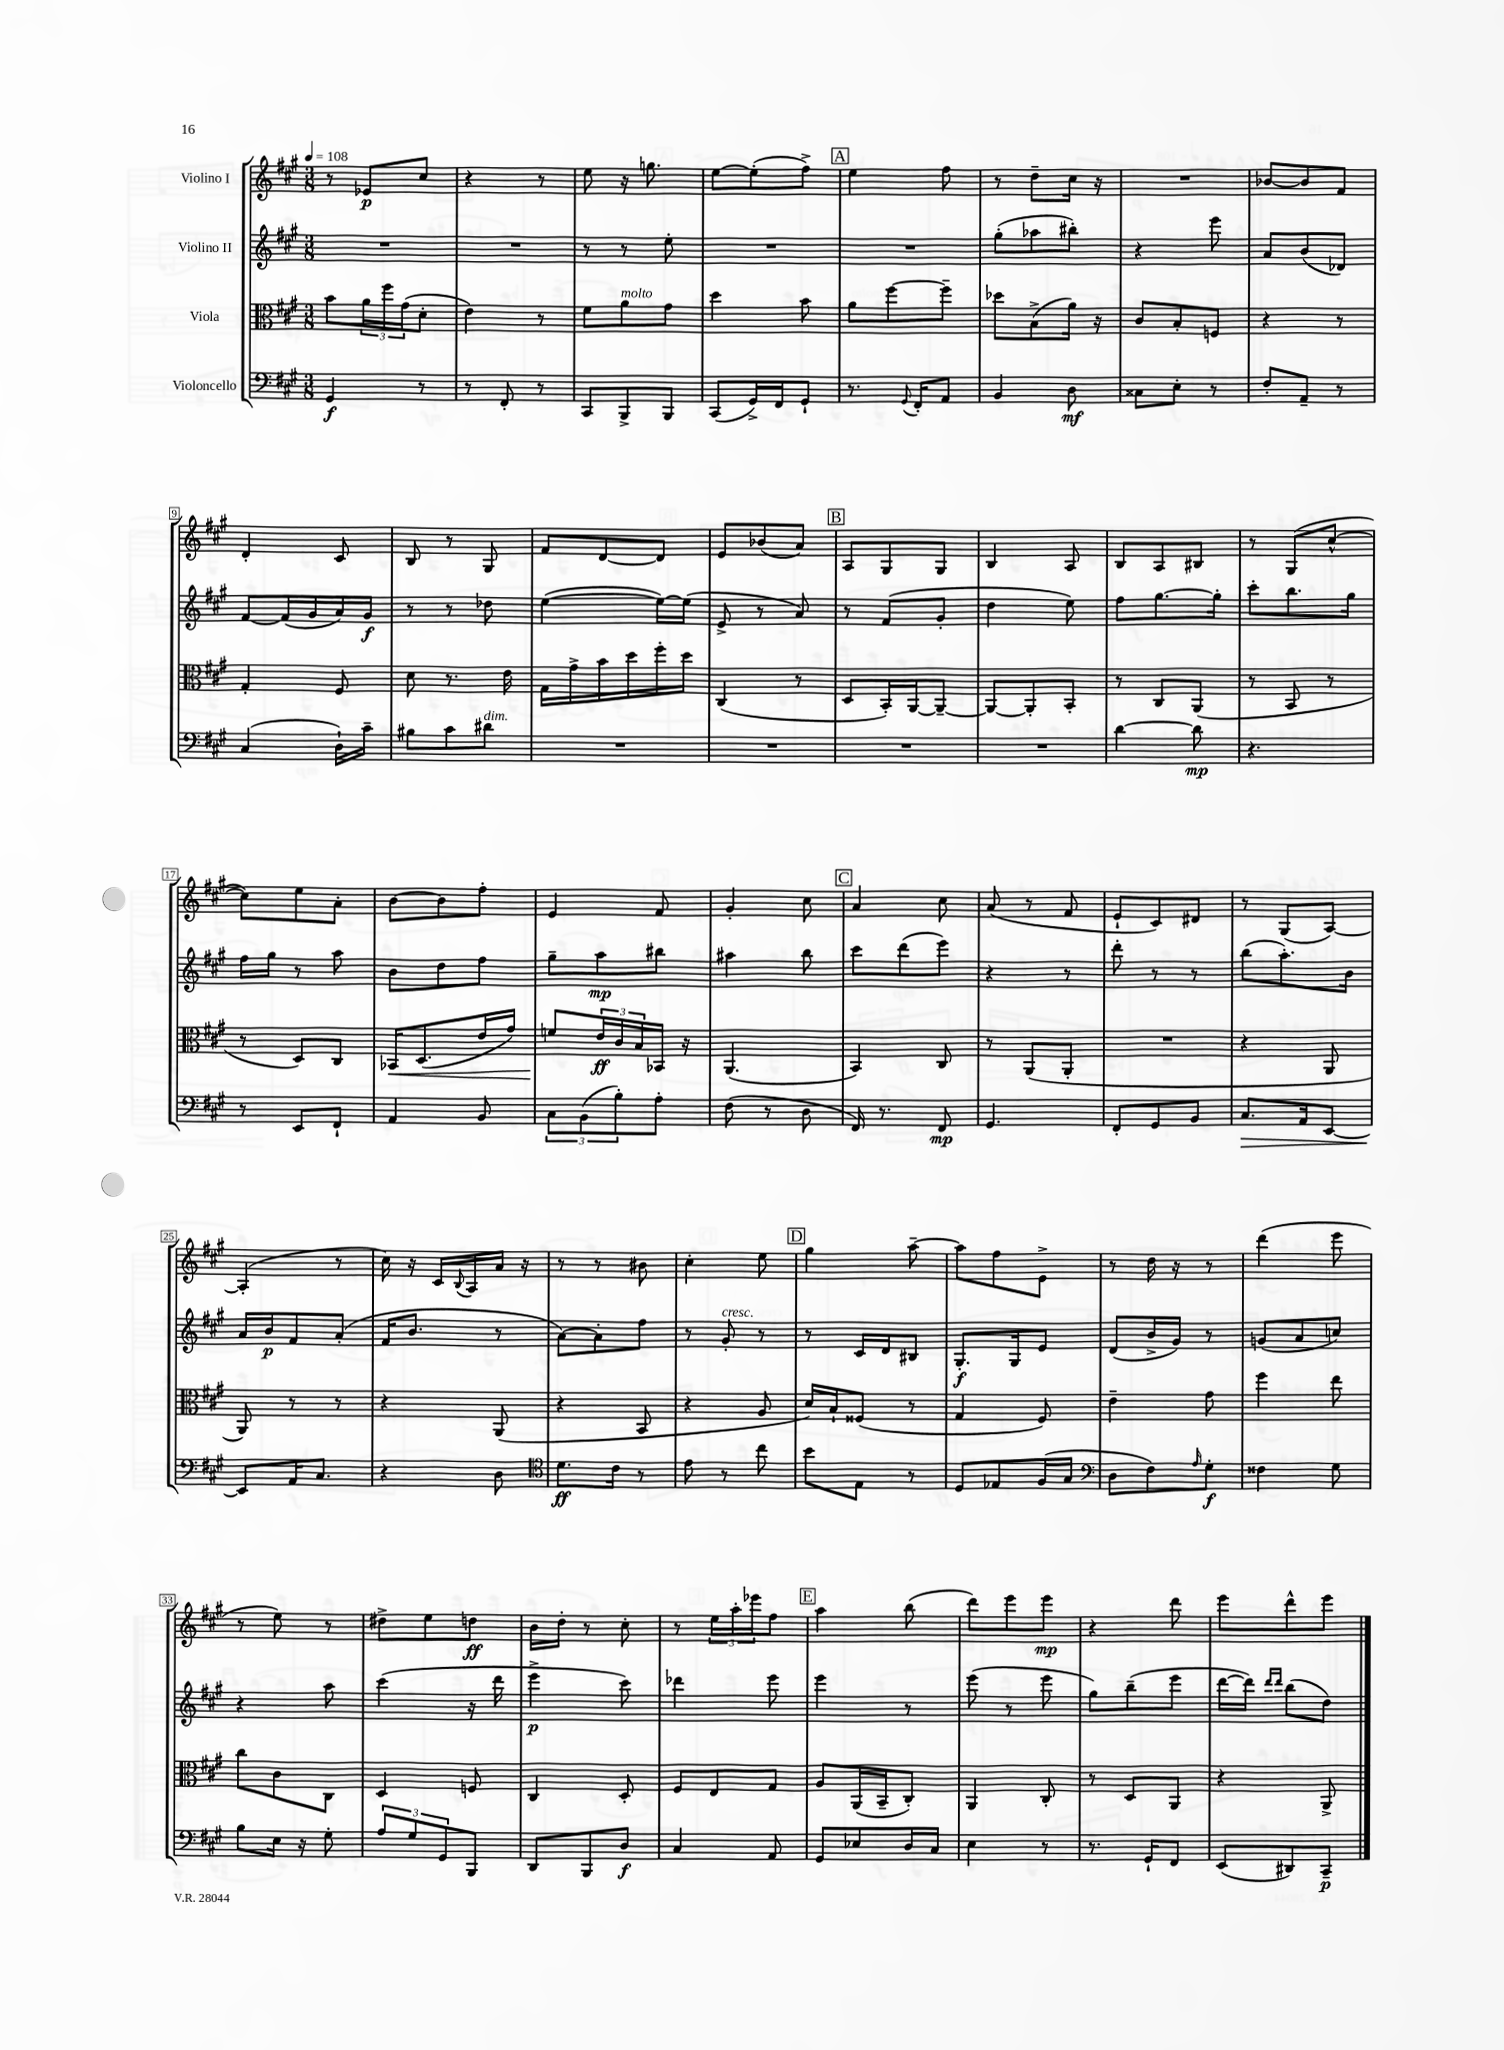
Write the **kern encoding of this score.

**kern	**kern	**kern	**kern
*staff4	*staff3	*staff2	*staff1
*clefF4	*clefC3	*clefG2	*clefG2
*k[f#c#g#]	*k[f#c#g#]	*k[f#c#g#]	*k[f#c#g#]
*M3/8	*M3/8	*M3/8	*M3/8
*MM108	*MM108	*MM108	*MM108
4GG#/	8b\L	4.r	8r
.	24a\L	.	8e-/L
.	24ff#\	.	.
.	(24g#\J	.	.
8r	8d'\J	.	8cc#/J
=	=	=	=
8r	4e\)	4.r	4r
8FF#'/	.	.	.
8r	8r	.	8r
=	=	=	=
8CC#/L	8f#\L	8r	8ee\
8BBB^/	8a\	8r	16r
.	.	.	8.gg\
8BBB/J	8g#\J	8ee'\	.
=	=	=	=
(8CC#/L	4dd\	4.r	[8ee\L
16GG#^/L)	.	.	(8ee'\]
16FF#/J	.	.	.
8GG#`/J	8b\	.	8ff#^\J)
=	=	=	=
8.r	8a\L	4.r	4ee\
.	[8ff#\	.	.
8qqGG#/	.	.	.
16FF#'/LK	.	.	.
8AA/J	8ff#~\]J	.	8ff#\
=	=	=	=
4BB/	8dd-\L	(8gg#'\L	8r
.	(8B^\	8aa-\	8dd~\L
8D\	16a\Jk)	8bb#'\J)	16cc#\Jk
.	16r	.	16r
=	=	=	=
8C##\L	8c#/L	4r	4.r
8E'\J	8B'/	.	.
8r	8F/J	8eee\	.
=	=	=	=
8F#'/L	4r	8a/L	[8b-/L
8AA~/J	.	(8b/	8b-/]
8r	8r	8d-/J)	8f#/J
=	=	=	=
(4C#/	4G#'/	[8f#/L	4d'/
.	.	(16f#/]L	.
.	.	16g#/	.
16D`\LL)	8F#/	16a/)	8c#/
16c#~\JJ	.	16g#/JJ	.
=	=	=	=
8B#\L	8d\	8r	8B/
8c#\	8.r	8r	8r
8d#\J	.	8dd-\	8G#/
.	16e\	.	.
=	=	=	=
4.r	16G#\LL	([4ee\	8f#/L
.	16g#^\	.	.
.	16b\	.	[8d/
.	16dd\	.	.
.	16ff#'\	16ee\_LL)	8d/]J
.	16dd\JJ	(16ee\]JJ	.
=	=	=	=
4.r	(4C#/	8e^/	8e/L
.	.	8r	(8b-/
.	8r	8a/)	8a/J)
=	=	=	=
4.r	8D/L	8r	8A/L
.	16BB'/L)	(8f#/L	8G#/
.	[16AA/J	.	.
.	8AA~/_J	8g#'/J	8G#/J
=	=	=	=
4.r	8AA/_L	4dd\	4B/
.	8AA'/]	.	.
.	8BB'/J	8ee\)	8A/
=	=	=	=
[4d\	8r	8ff#\L	8B/L
.	8C#/L	[8.gg#\	8A/
8d\]	(8AA/J	.	8B#/J
.	.	16gg#'\]Jk	.
=	=	=	=
4.r	8r	8ccc#'\L	8r
.	8BB/	8.bb\	(8G#/L
.	8r	.	[8cc#^^/J
.	.	16gg#\Jk	.
=	=	=	=
8r	8r	16ff#\LL	8cc#\]L)
.	.	16gg#\JJ	.
8EE/L	8D/L)	8r	8ee\
8FF#`/J	8C#/J	8aa\	8a'\J
=	=	=	=
4AA/	16BB-/LK	8b\L	[8b\L
.	(8.D/	.	.
.	.	8dd\	8b\]
8BB/	16e/L	8ff#\J	8ff#'\J
.	16g#/JJ)	.	.
=	=	=	=
12C#\L	8f/L	8gg#~\L	4e/
(12BB\	.	.	.
.	24e/L	8aa\	.
12B'\)	24c#/	.	.
.	24B/	.	.
8A'\J	16BB-/JJ	8bb#\J	8f#/
.	16r	.	.
=	=	=	=
(8F#\	(4.AA/	4aa#\	4g#'/
8r	.	.	.
8D\	.	8bb\	8cc#\
=	=	=	=
16FF#/)	4BB/)	8ccc#\L	4a/
8.r	.	.	.
.	.	(8ddd\	.
8FF#/	8C#/	8eee\J)	8cc#\
=	=	=	=
4.GG#/	8r	4r	(8a/
.	(8AA/L	.	8r
.	8AA'/J	8r	8f#/
=	=	=	=
8FF#'/L	4.r	8ddd'\	8e`/L
8GG#/	.	8r	8c#/)
8BB/J	.	8r	8d#/J
=	=	=	=
8.C#/L	4r	(8bb\L	8r
.	.	8.aa'\)	(8G#/L
16AA/k	.	.	.
[8EE/J	8AA/	.	[8A/J)
.	.	16b\Jk	.
=	=	=	=
8EE/]L	8AA/)	16a/LL	(4A'/]
.	.	16b/J	.
16AA/K	8r	8f#/	.
8.C#/J	.	.	.
.	8r	(8a'/J	8r
=	=	=	=
4r	4r	16f#/LK	16cc#\)
.	.	8.b/J	16r
.	.	.	16c#/LL
.	.	.	8qqB/
.	.	.	16A/
8D\	(8AA/	8r	16a/JJ
.	.	.	16r
=	=	=	=
*clefC4	*	*	*
8.d\L	4r	[8a\L)	8r
.	.	8a'\]	8r
16c#\Jk	.	.	.
8r	8BB/	8ff#\J	8b#\
=	=	=	=
8e\	4r	8r	4cc#'\
8r	.	8g#'/	.
8cc#\	8A/	8r	8ee\
=	=	=	=
8b\L	16d/LL)	8r	4gg#\
.	16B`/J	.	.
8E\J	(8F##/J	16c#/LL	.
.	.	16d/J	.
8r	8r	8B#/J	[8aa~\
=	=	=	=
8D/L	4G#/	8.G#'/L	8aa\]L
8E-/	.	.	8ff#\
.	.	16G#/k	.
(16F#/L	8F#/)	8e/J	8e^\J
16G#/JJ	.	.	.
=	=	=	=
*clefF4	*	*	*
8D\L	4e~\	(8d/L	8r
8F#\)	.	16b^/L	16dd\
.	.	16g#/JJ)	16r
16qqA/	.	.	.
8G#'\J	8g#\	8r	8r
=	=	=	=
4F##\	4ff#\	(8g/L	(4ddd\
.	.	8a/	.
8G#\	8ee\	8cc/J)	8eee\
=	=	=	=
8B\L	8cc#\L	4r	8r
16E\Jk	8c#\	.	8ee\)
16r	.	.	.
8G#'\	8C#\J	8aa\	8r
=	=	=	=
12A/L	4D/	(4ccc#\	8dd#^\L
12G#/	.	.	.
.	.	.	8ee\
12GG#/	.	.	.
8BBB/J	8F/	16r	8dd\J
.	.	16ddd\	.
=	=	=	=
8DD/L	4C#/	4eee^\	16b\LL
.	.	.	16dd'\JJ
8BBB/	.	.	8r
8D/J	8D'/	8ccc#\)	8cc#'\
=	=	=	=
4C#/	8F#/L	4ddd-\	8r
.	8E/	.	24ee\LL
.	.	.	24aa'\
.	.	.	24eee-\J
8AA/	8G#/J	8eee\	8ff#\J
=	=	=	=
8GG#/L	8A/L	4eee\	4aa\
8E-/	(16AA/L	.	.
.	16BB~/J	.	.
16D/L	8C#'/J)	8r	(8bb\
16C#/JJ	.	.	.
=	=	=	=
4E\	4AA/	(8eee\	8ddd\L)
.	.	8r	8eee\
8r	8C#'/	8eee\	8eee\J
=	=	=	=
8.r	8r	8gg#\L)	4r
.	8D/L	(8bb~\	.
16GG#`/LK	.	.	.
8FF#/J	8AA/J	8eee\J	8ddd\
=	=	=	=
(8EE/L	4r	[16ddd\LL	8eee\L
.	.	16ddd\]JJ)	.
.	.	16qqddd/LL	.
.	.	16qqddd/JJ	.
8DD#/)	.	(8bb\L	8ddd^^\
8CC#~/J	8AA^/	8dd\J)	8eee\J
==	==	==	==
*-	*-	*-	*-
